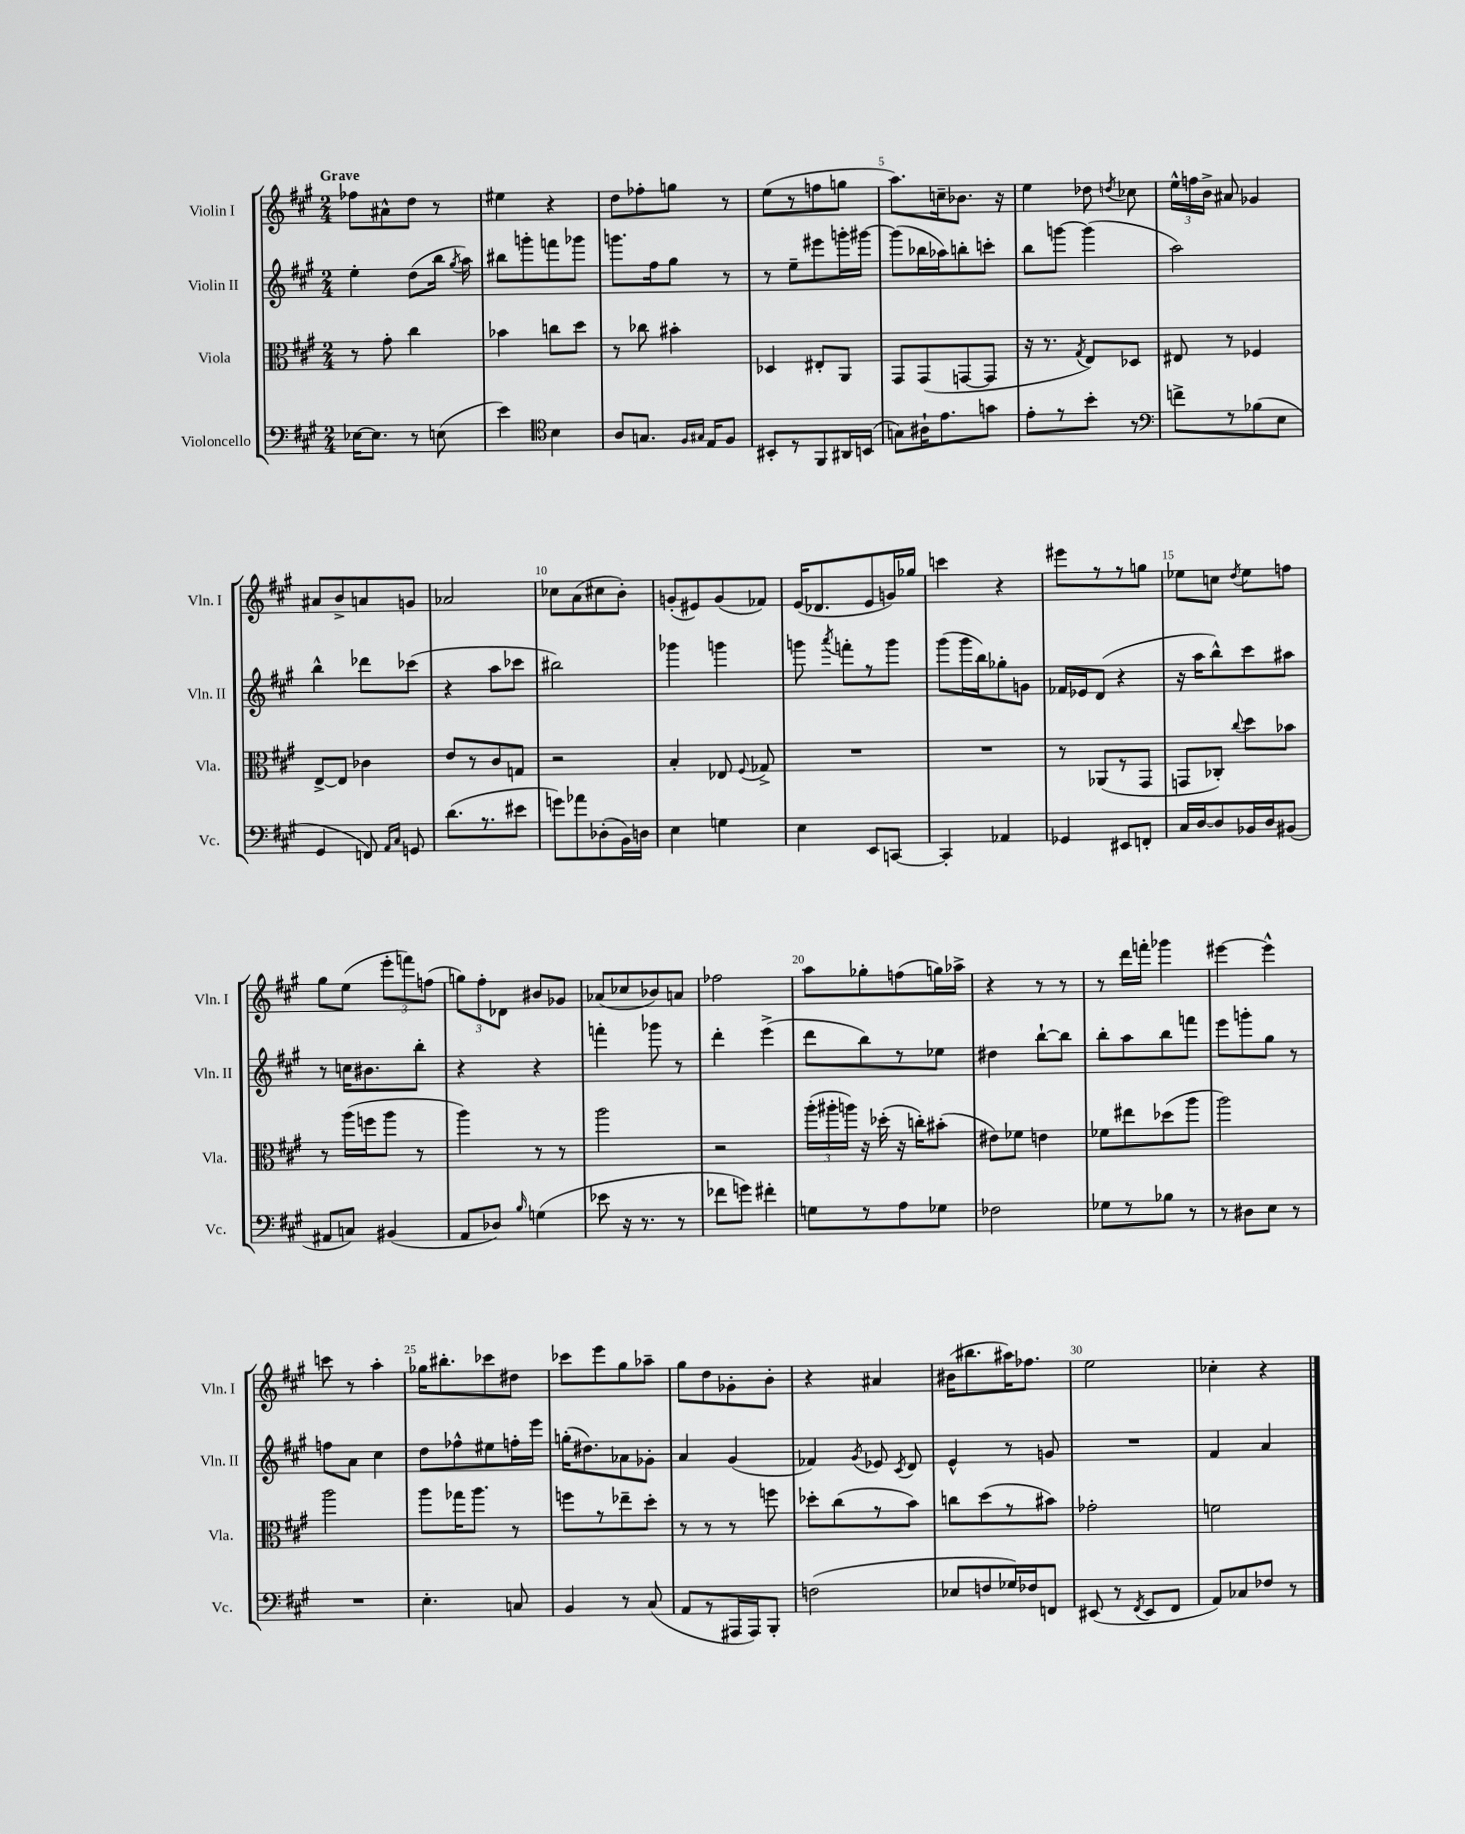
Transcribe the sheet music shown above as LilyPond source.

<<
\new StaffGroup <<
\new Staff = "s0" \with { instrumentName = "Violin I" shortInstrumentName = "Vln. I" } {
    \clef treble \key a \major \numericTimeSignature \time 2/4 \tempo "Grave"
    \autoBeamOff fes''8[ ais'8-^ d''8] r8 |
    eis''4 r4 |
    d''8[ fes''8-. g''8] r8 |
    e''8[( r8 f''8 g''8] |
    a''8.[) c''16-- bes'8.] r16 |
    e''4 des''8 \acciaccatura { d''8 } ces''8 |
    \tuplet 3/2 { e''16[-^ f''16 b'16]-> } ais'8 ges'4 |
    ais'8[ b'8-> a'8 g'8] |
    aes'2 |
    ces''8[ a'8( cis''8 b'8]-.) |
    g'8[-.( eis'8) g'8( fes'8]) |
    e'16[( des'8. e'8 g'16) ges''16] |
    c'''4 r4 |
    eis'''8[ r8 r8 g''8] |
    ees''8[ c''8] \acciaccatura { d''8 } ees''8[ f''8] |
    gis''8[ e''8]( \tuplet 3/2 { e'''8[-. f'''8) f''8]( } |
    \tuplet 3/2 { g''8[) fis''8-. des'8] } bis'8[ ges'8] |
    aes'8[( ces''8 bes'8) a'8] |
    fes''2 |
    a''8[ ges''8-. f''8( g''16) aes''16]-> |
    r4 r8 r8 |
    r8 d'''16[ f'''16]-. ges'''4 |
    eis'''4~ eis'''4-^ |
    c'''8 r8 a''4-. |
    ges''16[ bis''8.-. ces'''8 dis''8] |
    ces'''8[ e'''8 gis''8 aes''8]-- |
    gis''8[ d''8 ges'8-. b'8]-. |
    r4 ais'4 |
    bis'16[( bis''8. ais''16) fes''8.] |
    e''2 |
    ces''4-. r4 \bar "|." |
}
\new Staff = "s1" \with { instrumentName = "Violin II" shortInstrumentName = "Vln. II" } {
    \clef treble \key a \major \numericTimeSignature \time 2/4
    \autoBeamOff e''4-. d''8[( b''16] \acciaccatura { gis''8 } a''16) |
    bis''8[ g'''8-. f'''8 ges'''8] |
    g'''8.[ fis''16 gis''8] r8 |
    r8 e''8[-- eis'''8 g'''16-. gis'''16]~ |
    gis'''8[( bes''16 aes''16) b''8-. c'''8]-. |
    b''8[ g'''8]~ g'''4( |
    a''2) |
    b''4-^ des'''8[ ces'''8]( |
    r4 a''8[ ces'''8] |
    bis''2) |
    ges'''4 g'''4 |
    g'''8 \acciaccatura { a'''8 } f'''8[-. r8 g'''8] |
    gis'''8[( gis'''16 b''16) ges''8-. g'8] |
    fes'16[ ees'16 d'8]( r4 |
    r16 a''16[ b''8-^) cis'''8 ais''8] |
    r8 c''16[ bis'8. b''8]-. |
    r4 r4 |
    f'''4-. ges'''8 r8 |
    d'''4-. e'''4->( |
    d'''8[ b''8) r8 ees''8] |
    dis''4 b''8[~-! b''8] |
    b''8[-. a''8 b''8 f'''8] |
    e'''8[ g'''8-. gis''8] r8 |
    f''8[ a'8] cis''4 |
    d''8[ fes''8-^ eis''8 f''16-. e'''16] |
    g''16[-.( dis''8.) aes'8 ges'8]-. |
    a'4 gis'4( |
    fes'4) \acciaccatura { gis'8 } ees'8 \acciaccatura { cis'8 } d'8 |
    e'4-^ r8 g'8 |
    R2 |
    fis'4 a'4 \bar "|." |
}
\new Staff = "s2" \with { instrumentName = "Viola" shortInstrumentName = "Vla." } {
    \clef alto \key a \major \numericTimeSignature \time 2/4
    \autoBeamOff r8 gis'8-. cis''4 |
    bes'4 c''8[ d''8] |
    r8 ces''8 bis'4-. |
    des4 eis8[-. a,8] |
    gis,8[ gis,8( g,8~ g,8] |
    r16 r8. \acciaccatura { gis8 } e8[) des8] |
    eis8 r8 fes4 |
    e8[~-> e8] ces'4 |
    e'8[ r8 cis'8 g8] |
    r2 |
    b4-. ees8 \appoggiatura { fis8 } ges8-> |
    R2 |
    R2 |
    r8 aes,8[( r8 gis,8] |
    g,8[ ces8]-.) \appoggiatura { cis''8 } d''8[ bes'8] |
    r8 a''16[( f''16 a''8] r8 |
    a''4) r8 r8 |
    a''2 |
    r2 |
    \tuplet 3/2 { a''16[-.( ais''16-. a''16]) } r16 des''16-.( r16 c''16[-.) bis'8]-.( |
    eis'8[) fes'8] e'4 |
    fes'8[ eis''8 des''8( a''8] |
    a''2) |
    a''2 |
    a''8[ ges''16 a''8.] r8 |
    f''8[ r8 ees''8-- d''8]-. |
    r8 r8 r8 f''8 |
    des''8[-. cis''8( r8 b'8]) |
    c''8[ d''8( r8 bis'8]) |
    ges'2-. |
    f'2 \bar "|." |
}
\new Staff = "s3" \with { instrumentName = "Violoncello" shortInstrumentName = "Vc." } {
    \clef bass \key a \major \numericTimeSignature \time 2/4
    \autoBeamOff ees16[~ ees8.] r8 e8( |
    e'4) \clef tenor b4 |
    a8[ g8.] \grace { fis16[ gis16] } e16[ fis8] |
    bis,8[-. r8 fis,8 ais,16 b,16]( |
    g8[) ais16-! e'8. g'8] |
    e'8[-. r8 b'8]-. r8 |
    \clef bass f'8[-> r8 bes8( e8] |
    gis,4 f,8) \grace { a,16[ cis16] } g,8 |
    d'8.[( r8. eis'8] |
    g'8[) aes'8 des8-.( b,16) d16] |
    e4 g4 |
    e4 e,8[ c,8]~ |
    c,4-. aes,4 |
    ges,4 eis,8[ f,8]-. |
    cis16[ d16~ d8 bes,16 d16 bis,8]( |
    ais,8[ c8]) bis,4( |
    a,8[ des8]) \grace { b16 } g4( |
    ees'8 r16 r8. r8 |
    fes'8[ g'8]) fis'4-. |
    g8[ r8 a8 ges8] |
    fes2 |
    ges8[ r8 bes8] r8 |
    r8 dis8[ e8] r8 |
    R2 |
    e4.-. c8 |
    b,4 r8 cis8( |
    a,8[ r8 ais,,16 ais,,16) b,,8]-. |
    f2( |
    ees8[ f8 ges16) fes16 f,8] |
    eis,8( r8 \acciaccatura { fis,8 } eis,8[ fis,8] |
    a,8[) ces8 fes8] r8 \bar "|." |
}
>>
>>
\layout { \context { \Score \override BarNumber.break-visibility = ##(#f #t #t) barNumberVisibility = #(every-nth-bar-number-visible 5) } }
